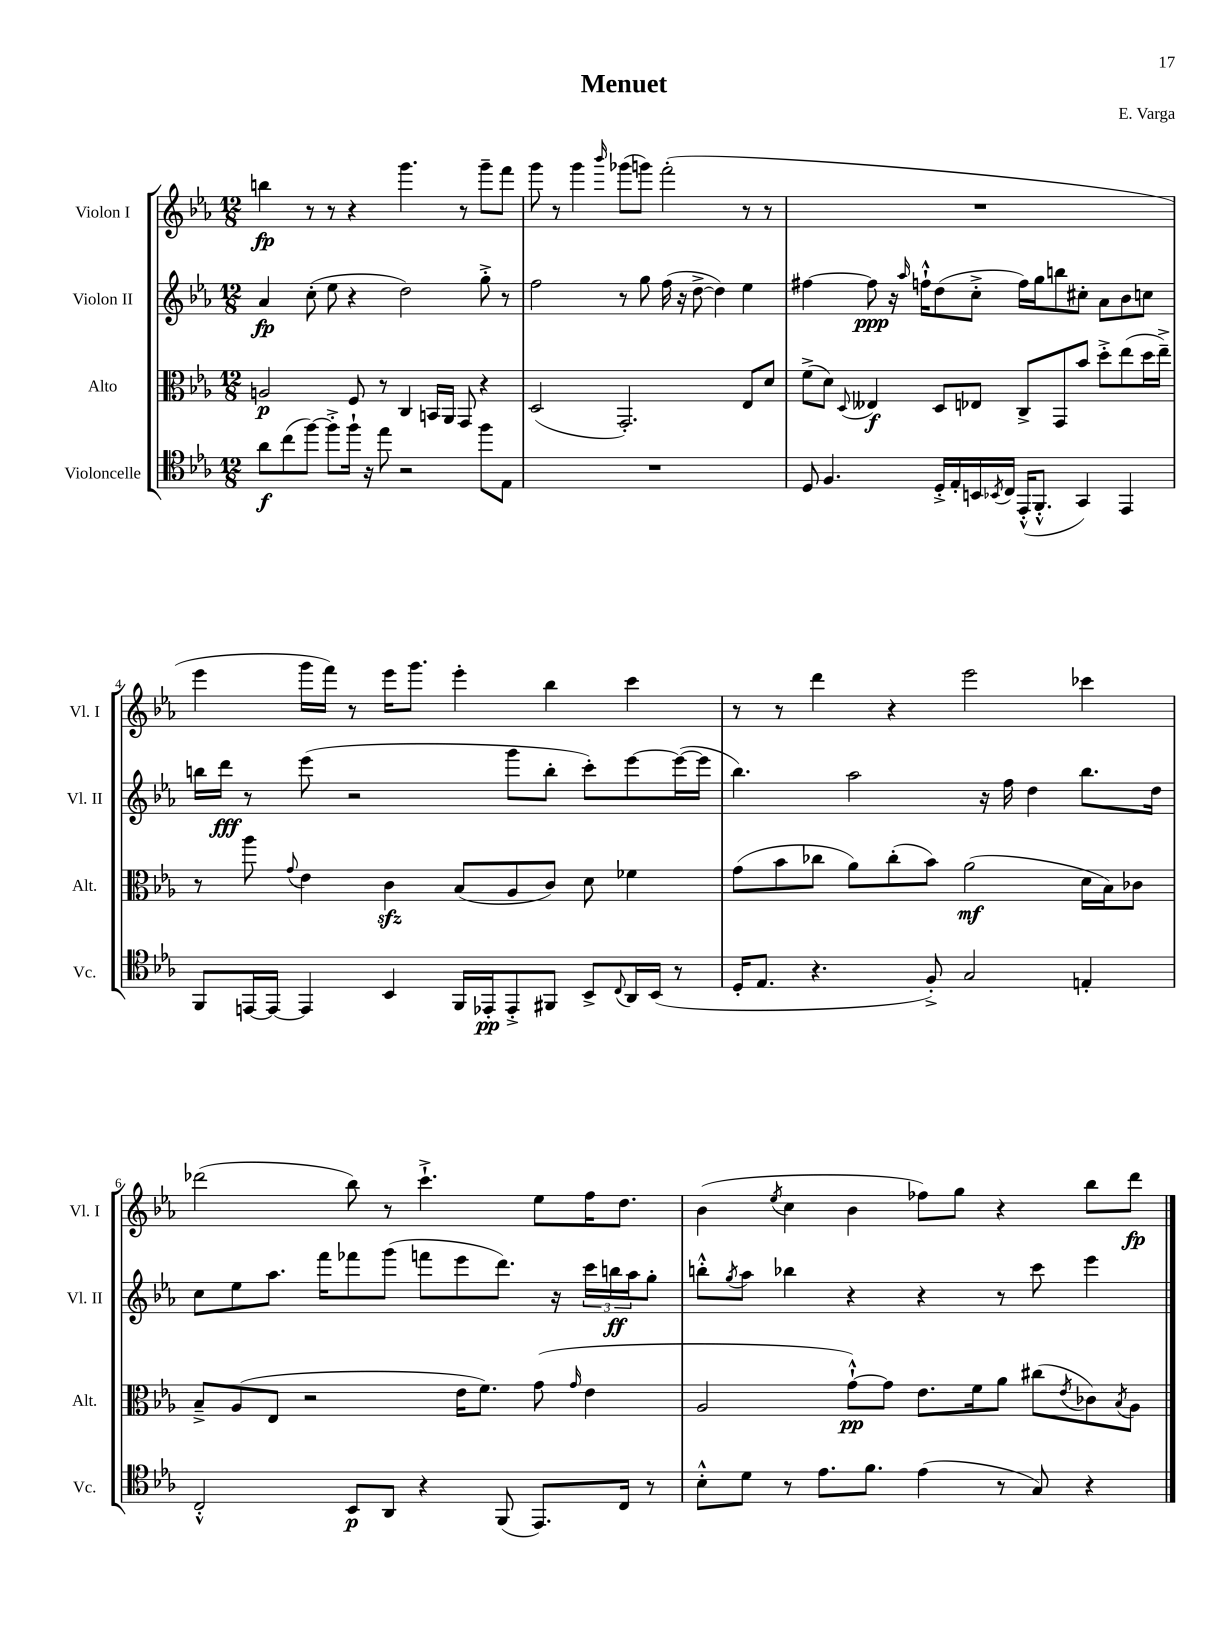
\header { title = "Menuet" composer = "E. Varga" }
<<
\new StaffGroup <<
\new Staff = "s0" \with { instrumentName = "Violon I" shortInstrumentName = "Vl. I" } {
    \clef treble \key ees \major \numericTimeSignature \time 12/8
    b''4\fp r8 r8 r4 g'''4. r8 g'''8-- f'''8 |
    g'''8 r8 g'''4 \grace { bes'''16 } ges'''8( g'''8) f'''2-.( r8 r8 |
    R1. |
    ees'''4 g'''16 f'''16) r8 ees'''16 g'''8. ees'''4-. bes''4 c'''4 |
    r8 r8 d'''4 r4 ees'''2 ces'''4 |
    des'''2( bes''8) r8 c'''4.-!-> ees''8 f''16 d''8. |
    bes'4( \acciaccatura { ees''8 } c''4 bes'4 fes''8) g''8 r4 bes''8 d'''8\fp \bar "|." |
}
\new Staff = "s1" \with { instrumentName = "Violon II" shortInstrumentName = "Vl. II" } {
    \clef treble \key ees \major \numericTimeSignature \time 12/8
    aes'4\fp c''8-.( ees''8 r4 d''2) g''8-.-> r8 |
    f''2 r8 g''8 f''16( r16 d''8~-> d''4) ees''4 |
    fis''4~ fis''8\ppp r16 \grace { aes''16 } f''16-!-^ d''8( c''8-.-> f''16) g''16 b''8 cis''8-. aes'8 bes'8 c''8 |
    b''16 d'''16\fff r8 ees'''8( r2 g'''8 b''8-. c'''8-.) ees'''8~ ees'''16~( ees'''16 |
    bes''4.) aes''2 r16 f''16 d''4 bes''8. d''16 |
    c''8 ees''8 aes''8. f'''16 fes'''8 g'''8( f'''8 ees'''8 d'''8.) r16 \tuplet 3/2 { c'''16 b''16\ff aes''16 } g''8-. |
    b''8-.-^ \acciaccatura { g''8 } aes''8 bes''4 r4 r4 r8 c'''8 ees'''4 \bar "|." |
}
\new Staff = "s2" \with { instrumentName = "Alto" shortInstrumentName = "Alt." } {
    \clef alto \key ees \major \numericTimeSignature \time 12/8
    a2\p f8 r8 c4 b,16 aes,16 g,8 r4 |
    d2( g,2.-.) ees8 d'8 |
    f'8->( d'8) \appoggiatura { d8 } eeses4\f d8 ees8 c8-> g,8 bes'8 d''8-.-> ees''8( d''16 ees''16--->) |
    r8 aes''8 \appoggiatura { g'8 } ees'4 c'4\sfz bes8( aes8 c'8) d'8 fes'4 |
    g'8( bes'8 ces''8 aes'8) ces''8-.( bes'8) aes'2\mf( d'16 bes16) ces'8 |
    bes8---> aes8( ees8 r2 ees'16 f'8.) g'8( \grace { g'16 } ees'4 |
    aes2 g'8~-!-^\pp) g'8 ees'8. f'16 aes'8 cis''8( \acciaccatura { ees'8 } ces'8) \acciaccatura { bes8 } aes8 \bar "|." |
}
\new Staff = "s3" \with { instrumentName = "Violoncelle" shortInstrumentName = "Vc." } {
    \clef tenor \key ees \major \numericTimeSignature \time 12/8
    aes'8\f c''8( f''8~) f''8-.-> f''16-! r16 ees''8 r2 f''8 ees8 |
    R1. |
    d8 f4. d16-.-> ees16-. b,16 \acciaccatura { bes,8 } c16 ees,16-.-^( f,8.-.-^ g,4) ees,4 |
    f,8 e,16~ e,16~ e,4 bes,4 f,16 ees,16-.\pp ees,8-.-> fis,8 bes,8-> \appoggiatura { c8 } aes,16 bes,16( r8 |
    d16-. ees8. r4. f8-.->) g2 e4-. |
    c2-.-^ bes,8\p aes,8 r4 f,8( ees,8.) c16 r8 |
    bes8-.-^ d'8 r8 ees'8. f'8. ees'4( r8 g8) r4 \bar "|." |
}
>>
>>
